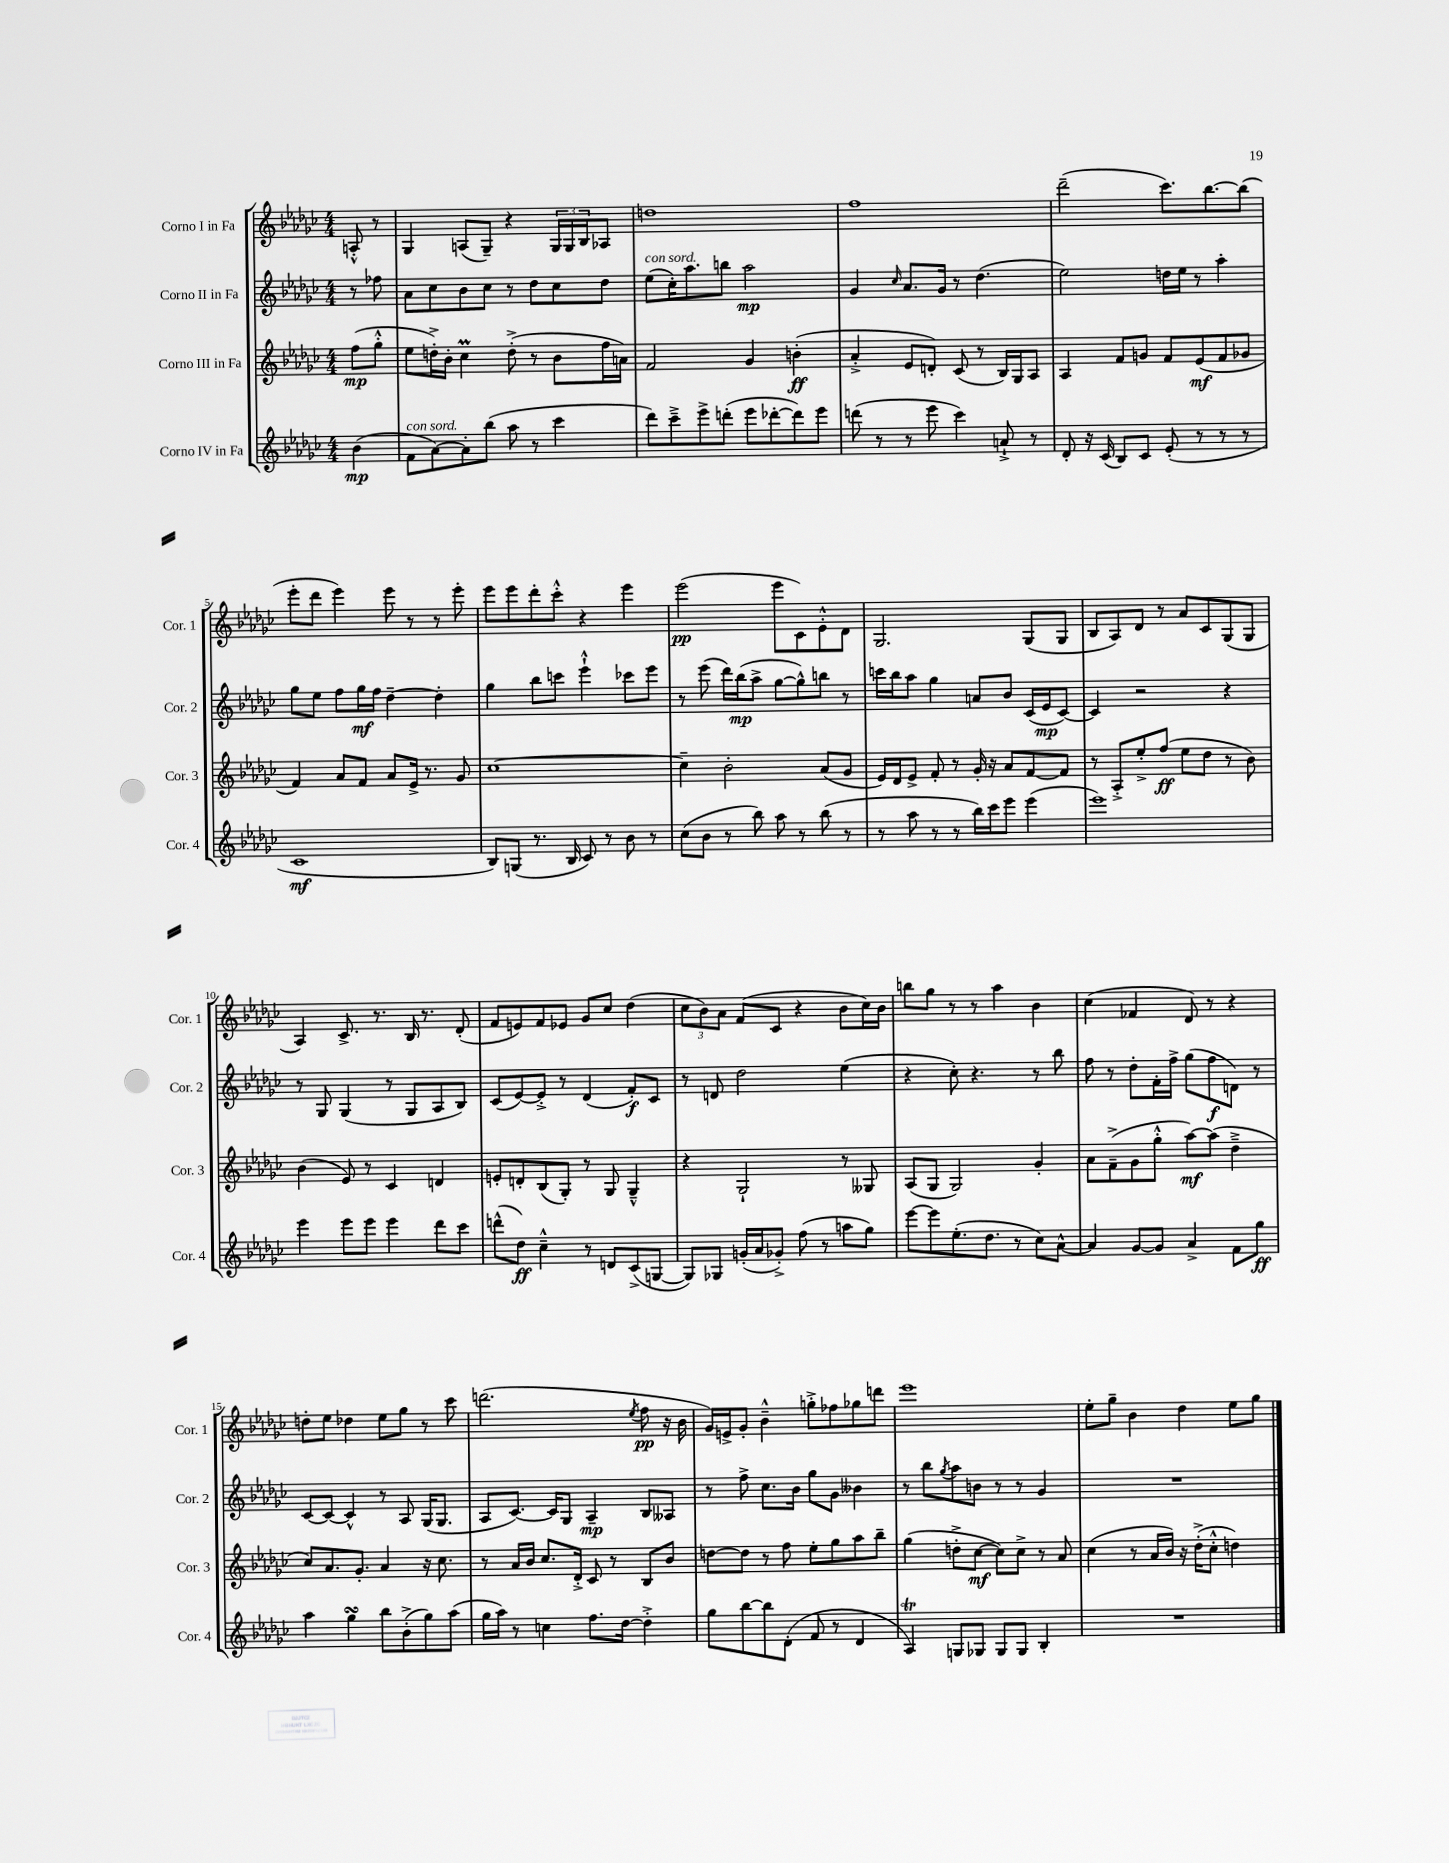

**kern	**kern	**kern	**kern
*staff4	*staff3	*staff2	*staff1
*clefG2	*clefG2	*clefG2	*clefG2
*k[b-e-a-d-g-c-]	*k[b-e-a-d-g-c-]	*k[b-e-a-d-g-c-]	*k[b-e-a-d-g-c-]
*M4/4	*M4/4	*M4/4	*M4/4
(4b-	(8ff	8r	8A'^^
.	8gg-'^^	8ff-	8r
=	=	=	=
8f	8ee-	8a-	4G-
[8a-)	16dd'^)	8cc-	.
.	16b-'	.	.
8a-']	4cc-	8b-	(8A
(8bb-	.	8cc-	8G-~)
8aa-	(8dd'^	8r	4r
8r	8r	8dd-	.
4ccc-	8b-	8cc-	24G-
.	.	.	24G-
.	.	.	24B-
.	16ff	8dd-	8A-
.	16a)	.	.
=	=	=	=
8ddd-)	2f	(8ee-	1dd
8ccc-~^	.	16cc-')	.
.	.	8.aa-	.
8eee-^	.	.	.
(8ddd'	.	8bb	.
8eee-	4g-	2aa-	.
[8ddd-'	.	.	.
8ddd-])	(4b'	.	.
8eee-	.	.	.
=	=	=	=
(8ddd	4a-'^	4g-	1ff
8r	.	.	.
.	.	16qqcc-	.
8r	8e-	8.a-	.
8eee-	8d')	.	.
.	.	16g-	.
4ccc-)	(8c-	8r	.
.	8r	(4.dd-	.
8a`^	16B-)	.	.
.	16G-	.	.
8r	8A-	.	.
=	=	=	=
8d-'	4A-	2ee-)	(2ddd-~
16r	.	.	.
(16c-	.	.	.
8B-)	8f	.	.
8c-	8g	.	.
(8e-'	8f	16dd	8.ccc-)
.	.	16ee-	.
8r	(8e-	8r	.
.	.	.	[8.bb-
8r	8f	4aa-'	.
8r	8g-	.	(8bb-]
=	=	=	=
1c-	4f)	8gg-	8eee-'
.	.	8ee-	8ddd-
.	8a-	8ff	4eee-)
.	8f	16gg-	.
.	.	16ff	.
.	8a-	[4dd-~	8eee-
.	16e-^	.	8r
.	8.r	.	.
.	.	4dd-']	8r
.	8g-	.	8eee-'
=	=	=	=
8B-)	[1cc-	4gg-	8eee-
(8G	.	.	8eee-
8.r	.	8bb-	8ddd-'
.	.	8ccc	8ccc-'^^
16B-	.	.	.
8c-)	.	4eee-`^^	4r
8r	.	.	.
8b-	.	8ccc-	4eee-
8r	.	8eee-	.
=	=	=	=
(8cc-	4cc-~]	8r	(2eee-
8b-	.	(8eee-	.
8r	2b-'	16ddd-)	.
.	.	(16bb-	.
8bb-)	.	8aa-^	.
8aa-	.	[8gg-	8eee-
8r	.	8gg-^^])	8c-)
(8bb-	(8a-	8bb	8e-'^^
8r	8g-	8r	8d-
=	=	=	=
8r	16e-)	16ccc	2.G-
.	16d-	16bb-	.
8aa-	8e-^	8aa-	.
8r	8f'	4gg-	.
8r	8r	.	.
16bb-)	16g-'	8a	.
16ccc-	16r	.	.
8eee-	8a-	8b-	.
(4eee-	[8f	(16c-	(8G-
.	.	16e-	.
.	8f]	[8c-)	8G-
=	=	=	=
1eee-)	8r	4c-]	8B-
.	8A-'^	.	8A-)
.	8ee-'^	2r	8d-
.	(8ff	.	8r
.	8ee-	.	8a-
.	8dd-	.	8c-
.	8r	4r	(8G-
.	8b-)	.	8G-
=	=	=	=
4eee-	(4b-	8r	4A-)
.	.	8G-	.
8eee-	8e-)	(4G-	8.c-^
8eee-	8r	.	.
.	.	.	8.r
4eee-	4c-	8r	.
.	.	8G-	16B-
.	.	.	8.r
8ddd-	4d	8A-	.
8ccc-	.	8B-)	(8d-'
=	=	=	=
(8ddd^^	8e'	(8c-	8f
8dd-)	8d'	[8e-)	8e)
4cc-~^^	(8B-	8e-'^]	8f
.	8G-')	8r	8e-
8r	8r	(4d-	8g-
8d	8G-	.	8cc-
(8c-^	4G-~^^	8f')	(4dd-
[8G	.	8c-	.
=	=	=	=
8G])	4r	8r	12cc-
.	.	.	12b-)
8G-	.	8d	.
.	.	.	12a-
(16g'	2G-`	2dd-	(8f
16a-	.	.	.
8g-'^)	.	.	8c-
(8ff	.	.	4r
8r	.	.	.
8aa	8r	(4ee-	8b-
8gg-)	8G--	.	16cc-)
.	.	.	16b-
=	=	=	=
[8eee-	(8A-	4r	8bb
8eee-]	8G-	.	8gg-
(8.ee-'	2G-)	8cc-')	8r
.	.	4.r	8r
8.dd-	.	.	.
.	.	.	4aa-
8r	.	.	.
8cc-)	4g-'	8r	4b-
[8a-^^	.	8bb-	.
=	=	=	=
4a-]	8a-	8ff	(4cc-
.	(8f~^	8r	.
[8g-	8g-	8dd-'	4f-
8g-]	8gg-'^^	16f'	.
.	.	16ff^	.
4a-^	[8aa-)	(8gg-	8d-)
.	(8aa-]	8ff	8r
8f	4dd-~^	8d)	4r
8gg-	.	8r	.
=	=	=	=
4aa-	8cc-)	[8c-	8dd'
.	8.a-	8c-_	8ee-
4gg-	.	4c-^^]	4dd-
.	8.g-'	.	.
8bb-	4a-	8r	8ee-
(8b-'^	.	8A-	8gg-
8gg-)	16r	(16G-	8r
.	8.cc-	8.G-	.
(8aa-	.	.	8ccc-
=	=	=	=
16gg-	8r	8A-	(2.ddd
16aa-)	.	.	.
8r	16a-	[8.c-)	.
.	16b-	.	.
4cc	8.cc-	.	.
.	.	16c-]	.
.	.	8G-	.
.	16d-'^	.	.
8.ff	8c-	4A-~	.
.	8r	.	.
[16dd-	.	.	.
.	.	.	8qee-
4dd-'^]	8B-	8B-	8ff
.	8b-	8A--	16r
.	.	.	16b-
=	=	=	=
8gg-	[8dd	8r	16g-)
.	.	.	16e^
[8bb-	8dd]	8ff^	8g-'
8bb-]	8r	8.cc-	4b-~^^
(8d-'	8ff	.	.
.	.	16b-	.
8f	8ee-'	8gg-	8gg'^
8r	8gg-	8g-	8ff-
4d-	8aa-	4b--	8gg-
.	8bb-~	.	8ddd
=	=	=	=
4A-)	(4gg-	8r	1eee-
.	.	8bb-	.
.	.	8qgg-	.
8G	8dd'^	8aa-	.
8G-	[8cc-	8b	.
8G-	8cc-])	8r	.
8G-	8cc-^	8r	.
4B-'	8r	4g-	.
.	8a-	.	.
=	=	=	=
1r	(4cc-	1r	8ee-'
.	.	.	8gg-~
.	8r	.	4b-
.	16a-	.	.
.	16b-)	.	.
.	16r	.	4dd-
.	(16dd-'^	.	.
.	8cc-'^^	.	.
.	4dd)	.	8ee-
.	.	.	8gg-
==	==	==	==
*-	*-	*-	*-
